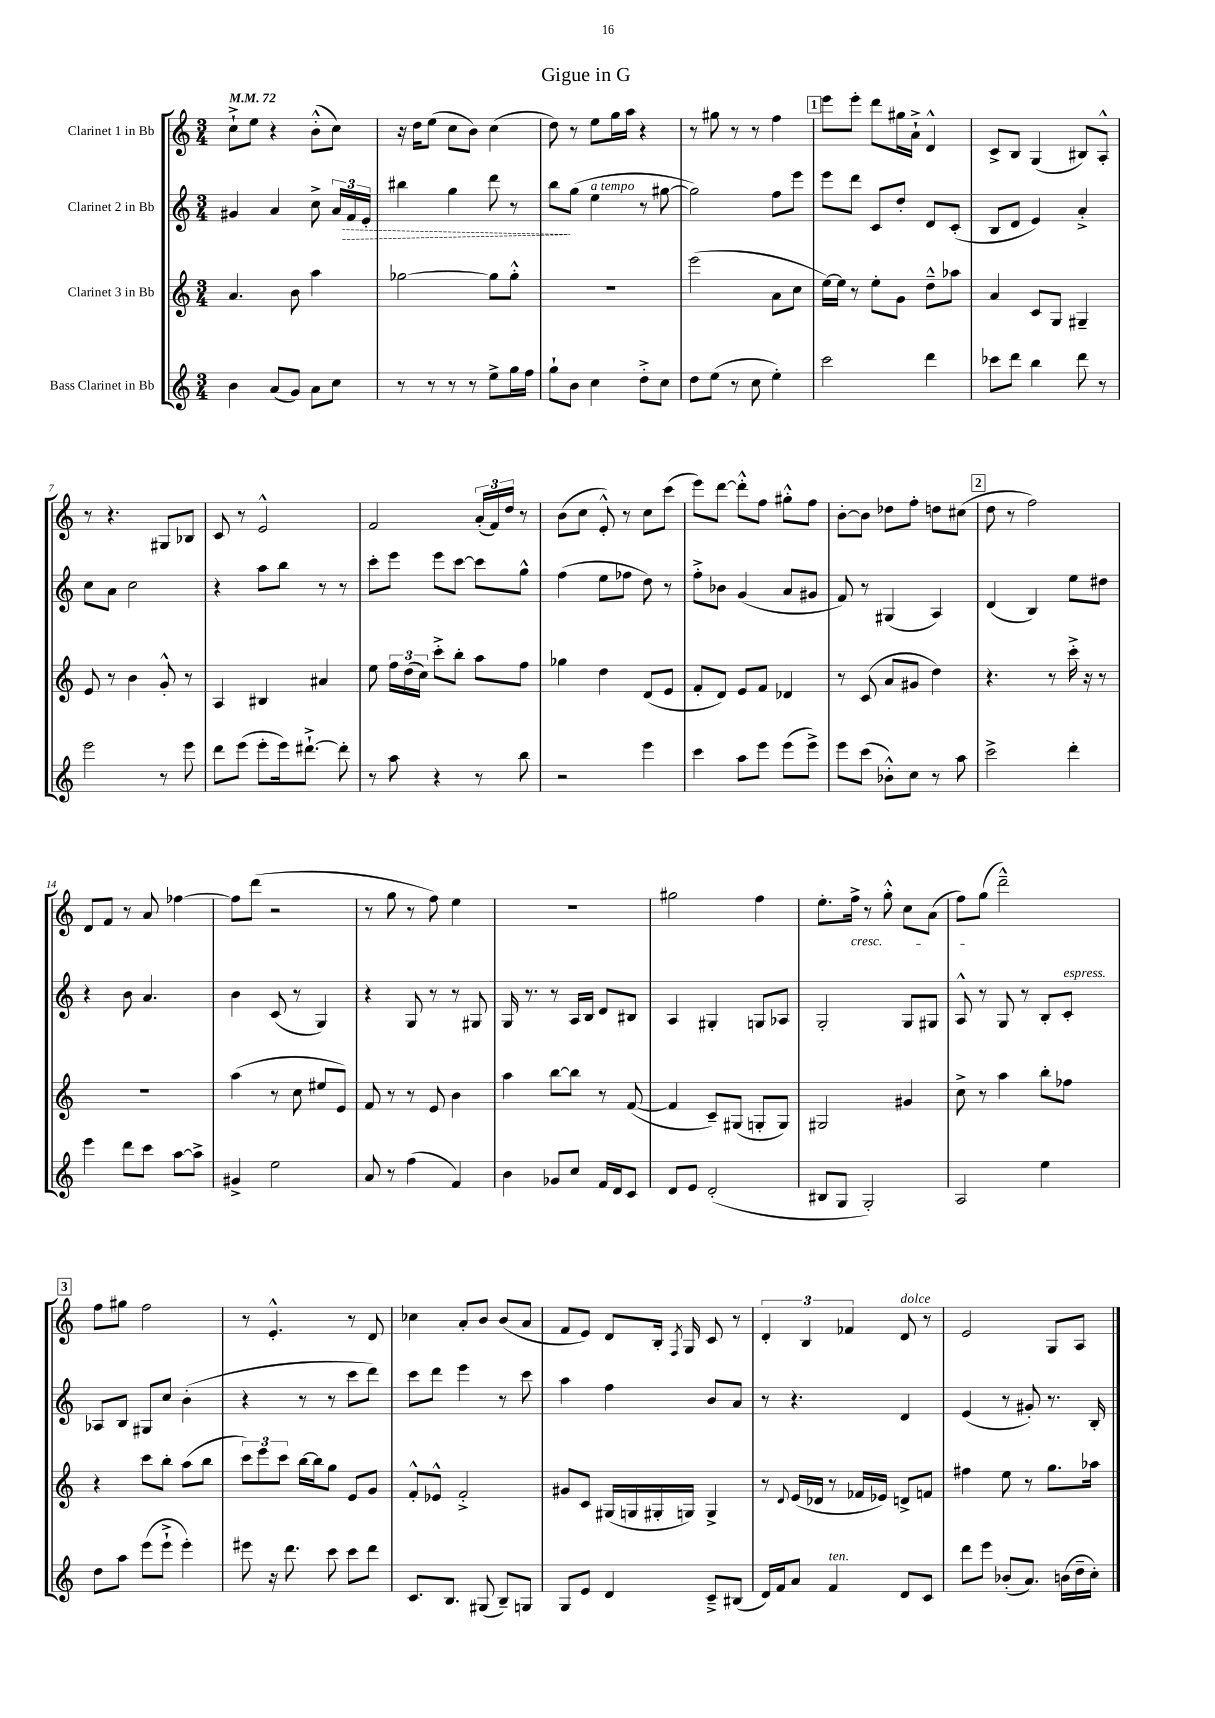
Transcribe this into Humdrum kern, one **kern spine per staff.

**kern	**kern	**kern	**dynam	**kern
*part4	*part3	*part2	*part2	*part1
*staff4	*staff3	*staff2	*staff2	*staff1
*I"Bass Clarinet in Bb	*I"Clarinet 3 in Bb	*I"Clarinet 2 in Bb	*	*I"Clarinet 1 in Bb
*clefG2	*clefG2	*clefG2	*	*clefG2
*k[]	*k[]	*k[]	*	*k[]
*M3/4	*M3/4	*M3/4	*	*M3/4
*MM72	*MM72	*MM72	*	*MM72
=1	=1	=1	=1	=1
4b\	4.a/	4g#X/	.	8cc`^\L
.	.	.	.	8ee\J
(8a/L	.	4a/	.	4r
8g/J)	8b\	.	.	.
8a\L	4aa\	8cc^\	.	(8b'^^\L
8cc\J	.	24a/LL	.	8cc\J)
!	!	!	!LO:HP:b	!
.	.	24f/	>	.
.	.	24e'/JJ	.	.
=2	=2	=2	=2	=2
8r	[2gg-X\	4bb#X\	.	16r
.	.	.	.	16dd\KL
8r	.	.	.	(8ee\J
8r	.	4gg\	.	8cc\L
8r	.	.	.	8b\J)
8ee^\L	8gg-\L]	8ddd\	.	(4cc\
16gg\L	8gg-'^^\J	8r	.	.
16ff\JJ	.	.	.	.
=3	=3	=3	=3	=3
8gg`\L	2.r	8bb\L	.	8dd\)
8b\J	.	(8gg\J	]	8r
!	!	!LO:TX:a:i:t=a tempo	!	!
4cc\	.	4ee\	.	8ee\L
.	.	.	.	16gg\L
.	.	.	.	16aa\JJ
8dd'^\L	.	8r	.	4r
8cc\J	.	[8gg#X\	.	.
=4	=4	=4	=4	=4
8dd\L	(2eee\	2gg#\])	.	8r
(8ee\J	.	.	.	8gg#X\
8r	.	.	.	8r
8cc\	.	.	.	8r
4ee'\)	8a\L	8ff\L	.	4ff\
.	8cc\J	8eee\J	.	.
!!LO:REH:place=s1:t=1
=5	=5	=5	=5	=5
2ccc\	[16ee\LL)	8eee\L	.	8eee\L
.	16ee\JJ]	.	.	.
.	8r	8ddd\J	.	8eee'\J
.	8ee'\L	8c/L	.	8ddd\L
.	8g\J	8dd'/J	.	16gg#X\L
.	.	.	.	16a`^\JJ
4ddd\	8dd~^^\L	8d/L	.	4d^^/
.	8aa-X\J	(8c'/J	.	.
=6	=6	=6	=6	=6
8ccc-X\L	4a/	8B/L	.	8c^/L
8ddd\J	.	8d/J	.	8B/J
4bb\	8c/L	4e/)	.	(4G/
.	8G/J	.	.	.
8ddd\	4G#X~/	4a'^/	.	8B#X/L)
8r	.	.	.	8A'^^/J
!!LO:LB:g=z
=7	=7	=7	=7	=7
2eee\	8e/	8cc\L	.	8r
.	8r	8a\J	.	4.r
.	4b\	2cc\	.	.
8r	8g'^^/	.	.	8G#X/L
8eee\	8r	.	.	8B-X/J
=8	=8	=8	=8	=8
8ddd\L	4A/	4r	.	8c/
(8eee\J	.	.	.	8r
8eee'\L	4B#X/	8aa\L	.	2e^^/
16eee\k)	.	8bb\J	.	.
[8.ddd#X`^\J	.	.	.	.
.	4a#X/	8r	.	.
8ddd#'\]	.	8r	.	.
=9	=9	=9	=9	=9
8r	8ee\	8ccc'\L	.	2f/
8aa\	24ff\LL	8eee\J	.	.
.	(24dd\	.	.	.
.	24cc\JJ)	.	.	.
4r	8ccc'^\L	8eee\L	.	.
.	8bb'\J	[8ccc\J	.	.
8r	8aa\L	8ccc\L]	.	(24a'/LL
.	.	.	.	24f/)
.	.	.	.	24dd/JJ
8bb\	8ff\J	8gg^^\J	.	8r
=10	=10	=10	=10	=10
2r	4gg-X\	(4ff\	.	(8b\L
.	.	.	.	8cc\J
.	4dd\	8ee\L	.	8e'^^/)
.	.	8ff-X\J	.	8r
4eee\	(8d/L	8dd\)	.	8cc\L
.	8e/J	8r	.	(8ccc\J
=11	=11	=11	=11	=11
4ccc\	8f'/L	8ff'^\L	.	8eee\L)
.	8d/J)	8b-X\J	.	[8ddd\J
8aa\L	8e/L	(4g/	.	8ddd'^^\L]
8eee\J	8f/J	.	.	8ff\J
(8eee\L	4d-X/	8a/L	.	8gg#X'^^\L
8eee^\J)	.	8g#X/J	.	8ff\J
=12	=12	=12	=12	=12
8eee\L	8r	8f/)	.	[8b'\L
(8ccc\J	(8c/	8r	.	8b\J]
8b-X'^^\L)	8a/L	(4G#X/	.	8dd-X\L
8cc\J	8g#X/J	.	.	8ff'\J
8r	4dd\)	4A/)	.	8ddn\L
8aa\	.	.	.	(8cc#X\J
!!LO:REH:place=s1:t=2
=13	=13	=13	=13	=13
2ccc^\	4.r	(4d/	.	8dd\
.	.	.	.	8r
.	.	4B/)	.	2ff\)
.	8r	.	.	.
4ddd'\	16ccc'^\	8ee\L	.	.
.	16r	.	.	.
.	8r	8dd#X\J	.	.
!!LO:LB:g=z
=14	=14	=14	=14	=14
4eee\	2.r	4r	.	8d/L
.	.	.	.	8f/J
8ddd\L	.	8b\	.	8r
8ccc\J	.	4.a/	.	8a/
[8aa\L	.	.	.	[4ff-X\
8aa^\J]	.	.	.	.
=15	=15	=15	=15	=15
4g#X^/	(4aa\	4b\	.	8ff-\L]
.	.	.	.	(8ddd\J
2ee\	8r	(8c/	.	2r
.	8cc\	8r	.	.
.	8ee#X/L	4G/)	.	.
.	8e/J)	.	.	.
=16	=16	=16	=16	=16
8a/	8f/	4r	.	8r
8r	8r	.	.	8gg\
(4ff\	8r	8G/	.	8r
.	8e/	8r	.	8ff\)
4f/)	4b\	8r	.	4ee\
.	.	8G#X/	.	.
=17	=17	=17	=17	=17
4b\	4aa\	16G/	.	2.r
.	.	8.r	.	.
8g-X/L	[8bb\L	8r	.	.
8cc/J	8bb\J]	16A/LL	.	.
.	.	16B/JJ	.	.
16f/LL	8r	8d/L	.	.
16d/J	.	.	.	.
8c/J	([8f/	8B#X/J	.	.
=18	=18	=18	=18	=18
8d/L	4f/]	4A/	.	2gg#X\
8e/J	.	.	.	.
(2d'/	8c~/L)	4G#X'/	.	.
.	(8G#X/J	.	.	.
.	8Gn'/L	8Gn/L	.	4ff\
.	8G/J)	8A-X/J	.	.
=19	=19	=19	=19	=19
8B#X/L	2G#X/	2G'/	.	8.ee'\L
8G/J	.	.	.	.
!	!	!	!	!LO:TX:b:i:t=cresc.
.	.	.	.	16ff^\Jk
2G'/)	.	.	.	8r
.	.	.	.	8gg'^^\
.	4g#X/	8G/L	.	8cc\L
.	.	8G#X/J	.	(8a\J
=20	=20	=20	=20	=20
2A/	8cc^\	8A^^/	.	8ff\L)
.	8r	8r	.	(8gg\J
.	4aa\	8G/	.	2ddd~^^\)
.	.	8r	.	.
4ee\	8bb'\L	8B'/L	.	.
!	!	!LO:TX:a:i:t=espress.	!	!
.	8ff-X\J	8c'/J	.	.
!!LO:LB:g=z
!!LO:REH:place=s1:t=3
=21	=21	=21	=21	=21
8dd\L	4r	8A-X/L	.	8ff\L
8aa\J	.	8B/J	.	8gg#X\J
(8eee\L	8ccc\L	8G#X/L	.	2ff\
8eee`^\J	8bb'\J	8cc/J	.	.
4eee'\)	(8aa\L	(4b'\	.	.
.	8bb\J	.	.	.
=22	=22	=22	=22	=22
8eee#X\	12ccc\L)	4r	.	8r
.	12eee\	.	.	.
16r	.	.	.	4.e'^^/
.	12ccc\J	.	.	.
8.ddd\	.	.	.	.
.	[16bb\LL	8r	.	.
.	16bb\J]	.	.	.
8ccc\	8gg\J	8r	.	.
8ccc\L	8e/L	8ccc\L	.	8r
8ddd\J	8g/J	8ddd\J)	.	8d/
=23	=23	=23	=23	=23
8.c/L	8f'^^/L	8ccc\L	.	4cc-X\
.	8e-X^^/J	8ddd\J	.	.
8.B/J	.	.	.	.
.	2f'^/	4eee\	.	8a'/L
(8G#X/	.	.	.	8b/J
8B~/L)	.	8r	.	(8b/L
8Gn/J	.	8ccc\	.	8a/J
=24	=24	=24	=24	=24
8G/L	8g#X/L	4aa\	.	8f/L
8e/J	8c/J	.	.	8e/J)
4d/	(16G#X/LL	4ff\	.	8d/L
.	16Gn/	.	.	.
.	16G#X'/	.	.	16B'/Jk
.	.	.	.	8qF/
.	16Gn/JJ)	.	.	16G/
8c~^/L	4G^/	8b/L	.	8c/
(8B#X/J	.	8a/J	.	8r
=25	=25	=25	=25	=25
16d/LL)	8r	8r	.	6d'/
16f/J	.	.	.	.
.	8qqd/	.	.	.
8a/J	(16e/LL	4.r	.	.
.	.	.	.	6B/
.	16d-X/JJ	.	.	.
!LO:TX:a:i:t=ten.	!	!	!	!
4f/	8r	.	.	.
.	.	.	.	6f-X/
.	16f-X/LL	.	.	.
.	16e-X/JJ)	.	.	.
!	!	!	!	!LO:TX:a:i:t=dolce
8d/L	8dn^/L	4d/	.	8d/
8c/J	8fn/J	.	.	8r
=26	=26	=26	=26	=26
8ddd\L	4ff#X\	(4e/	.	2e/
8eee\J	.	.	.	.
(8b-X'/L	8ee\	8r	.	.
8.a/J)	8r	8g#X'/)	.	.
.	8.gg\L	8.r	.	8G/L
(16bn\LL	.	.	.	.
16dd~\	.	.	.	8A/J
16cc'\JJ)	16aa-X\Jk	16B'/	.	.
==	==	==	==	==
*-	*-	*-	*-	*-
